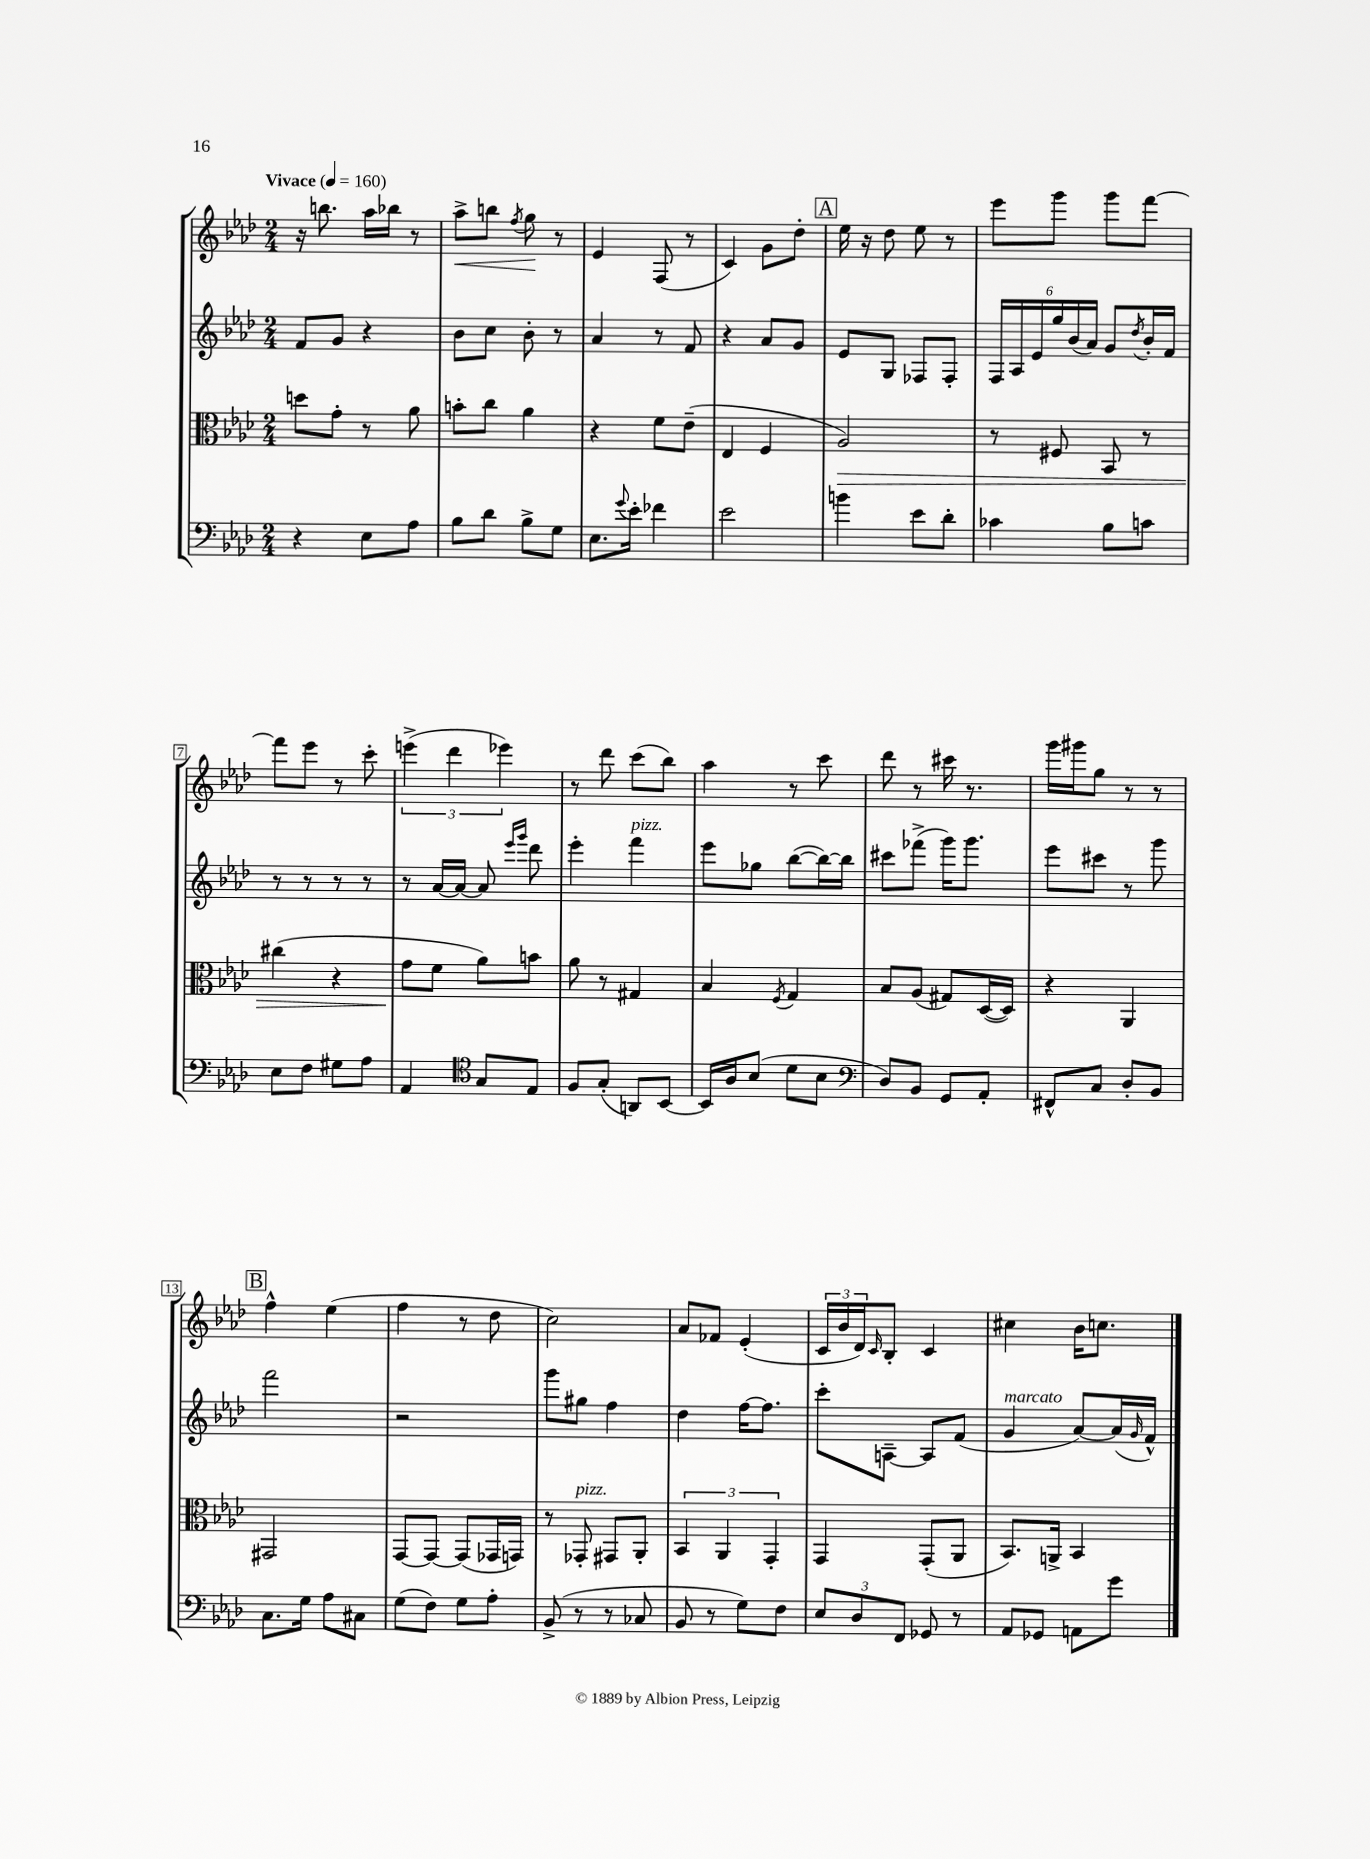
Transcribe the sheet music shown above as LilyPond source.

<<
\new StaffGroup <<
\new Staff = "s0" {
    \clef treble \key aes \major \numericTimeSignature \time 2/4 \tempo "Vivace" 4 = 160
    r16 b''8. aes''16 bes''16 r8 |
    aes''8->\< b''8 \acciaccatura { f''8 } g''8\! r8 |
    ees'4 f8( r8 |
    c'4) g'8 des''8-. |
    \mark \markup { \box "A" } ees''16 r16 des''8 ees''8 r8 |
    ees'''8 g'''8 g'''8 f'''8~ |
    f'''8 ees'''8 r8 c'''8-. |
    \tuplet 3/2 { e'''4->( des'''4 ees'''4) } |
    r8 des'''8 c'''8( bes''8) |
    aes''4 r8 c'''8 |
    des'''8 r8 cis'''16 r8. |
    g'''16 gis'''16 g''8 r8 r8 |
    \mark \markup { \box "B" } f''4-^ ees''4( |
    f''4 r8 des''8 |
    c''2) |
    aes'8 fes'8 ees'4-.( |
    \tuplet 3/2 { c'16 bes'16 des'16) } \grace { c'16 } bes8-. c'4 |
    cis''4 bes'16 c''8. \bar "|." |
}
\new Staff = "s1" {
    \clef treble \key aes \major \numericTimeSignature \time 2/4
    f'8 g'8 r4 |
    bes'8 c''8 bes'8-. r8 |
    aes'4 r8 f'8 |
    r4 aes'8 g'8 |
    \mark \markup { \box "A" } ees'8 g8 fes8 fes8-. |
    \tuplet 6/4 { f16 aes16 ees'16 g''16 bes'16( aes'16) } g'8 \acciaccatura { des''8 } bes'16-. f'16 |
    r8 r8 r8 r8 |
    r8 aes'16~ aes'16~ aes'8 \grace { ees'''16 g'''16 } des'''8 |
    ees'''4-. f'''4^\markup { \italic "pizz." } |
    ees'''8 ges''8 bes''8~( bes''16~) bes''16 |
    cis'''8 fes'''8->( g'''16) g'''8. |
    ees'''8 cis'''8 r8 g'''8 |
    \mark \markup { \box "B" } f'''2 |
    r2 |
    g'''8 gis''8 f''4 |
    des''4 f''16~ f''8. |
    c'''8-. a8~-- a8 f'8( |
    g'4^\markup { \italic "marcato" } aes'8~) aes'16( \grace { g'16 } f'16-^) \bar "|." |
}
\new Staff = "s2" {
    \clef alto \key aes \major \numericTimeSignature \time 2/4
    d''8 g'8-. r8 aes'8 |
    b'8-. c''8 aes'4 |
    r4 f'8 ees'8--( |
    ees4 f4 |
    \mark \markup { \box "A" } aes2\>) |
    r8 fis8 bes,8 r8 |
    cis''4( r4 |
    g'8\! f'8 aes'8) b'8 |
    aes'8 r8 gis4 |
    bes4 \acciaccatura { f8 } g4 |
    bes8 aes8( gis8) des16~( des16) |
    r4 aes,4 |
    \mark \markup { \box "B" } gis,2 |
    g,8~ g,8~ g,8( ges,16 g,16) |
    r8 ges,8-.^\markup { \italic "pizz." } gis,8 aes,8-. |
    \tuplet 3/2 { bes,4 aes,4 g,4-. } |
    g,4 g,8-.( aes,8 |
    bes,8.) a,16-> bes,4 \bar "|." |
}
\new Staff = "s3" {
    \clef bass \key aes \major \numericTimeSignature \time 2/4
    r4 ees8 aes8 |
    bes8 des'8 bes8-> g8 |
    ees8. \appoggiatura { g'8 } ees'16-. fes'4 |
    ees'2 |
    \mark \markup { \box "A" } b'4 ees'8 des'8-. |
    ces'4 bes8 c'8 |
    ees8 f8 gis8 aes8 |
    aes,4 \clef tenor g8 ees8 |
    f8 g8-.( a,8) bes,8~ |
    bes,16 aes16 bes8( des'8 bes8 |
    \clef bass des8) bes,8 g,8 aes,8-. |
    fis,8-^ c8 des8-. bes,8 |
    \mark \markup { \box "B" } c8. g16 aes8 cis8 |
    g8( f8) g8 aes8-. |
    bes,8->( r8 r8 ces8 |
    bes,8 r8 g8) f8 |
    \tuplet 3/2 { ees8 des8 f,8 } ges,8 r8 |
    aes,8 ges,8 a,8 g'8 \bar "|." |
}
>>
>>
\layout { \context { \Score \override BarNumber.stencil = #(make-stencil-boxer 0.1 0.3 ly:text-interface::print) } }
